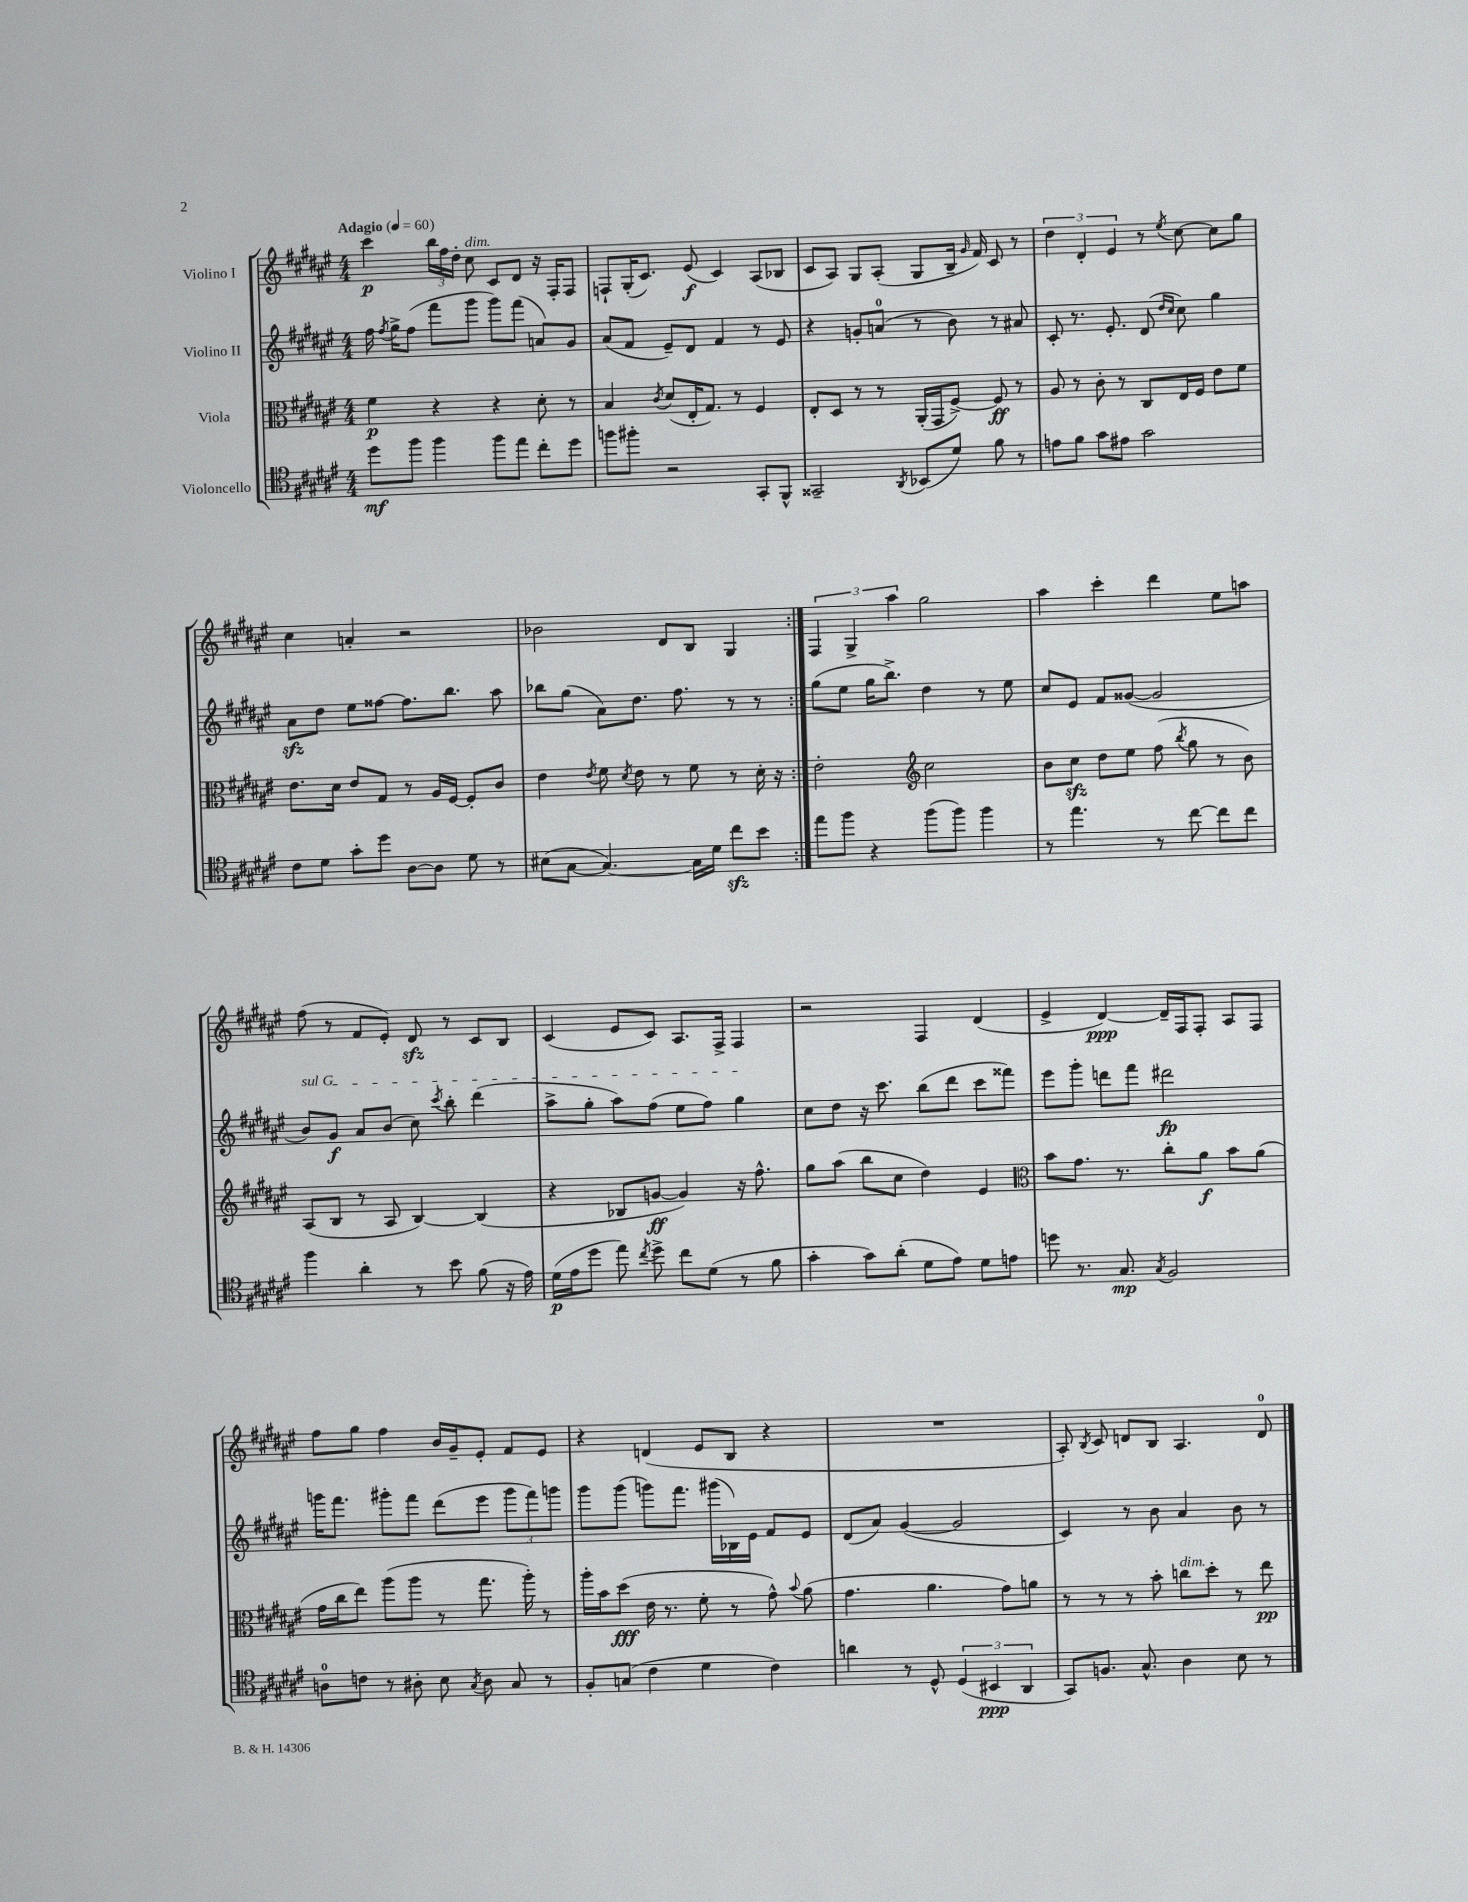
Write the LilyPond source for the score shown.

<<
\new StaffGroup <<
\new Staff = "s0" \with { instrumentName = "Violino I" } {
    \clef treble \key fis \major \numericTimeSignature \time 4/4 \tempo "Adagio" 4 = 60
    \autoBeamOff \repeat volta 2 { cis'''4\p \tuplet 3/2 { b''16[ fis''16 dis''16]-. } cis''8^\markup { \italic "dim." } cis'8[ dis'8] r16 fis16[-. fis8] |
    f8[-! gis16-.( cis'8.]) eis'8\f( cis'4) ais8[( bes8] |
    cis'8[ ais8]) gis8[ ais8]-.( gis8[ b16]-- \grace { gis'16 } fis'16) cis'8 r8 |
    \tuplet 3/2 { dis''4 dis'4-. eis'4 } r8 \acciaccatura { eis''8 } cis''8~ cis''8[ gis''8] |
    cis''4 a'4-. r2 |
    bes'2 dis'8[ b8] gis4 | }
    \tuplet 3/2 { fis4 gis4-> ais''4 } gis''2 |
    ais''4 cis'''4-. dis'''4 eis''8[ a''8] |
    fis''8( r8 fis'8[ eis'8]-.) dis'8\sfz r8 cis'8[ b8] |
    cis'4( eis'8[ cis'8]) ais8.[ fis16]-> fis4 |
    r2 fis4 dis'4( |
    eis'4-> dis'4~\ppp) dis'16[-- fis16 fis8]-. ais8[ fis8] |
    fis''8[ gis''8] fis''4 b'16[ gis'16-- eis'8]-. fis'8[ eis'8] |
    r4 d'4( eis'8[ b8] r4 |
    R1 |
    ais8-.) \acciaccatura { b8 } cis'8 d'8[ b8] ais4. d'8-0 \bar "|." |
}
\new Staff = "s1" \with { instrumentName = "Violino II" } {
    \clef treble \key fis \major \numericTimeSignature \time 4/4
    \autoBeamOff \repeat volta 2 { fis''16 \acciaccatura { fis''8 } gis''16[-> fis''8]( fis'''8[ gis'''8] gis'''8[) fis'''8]( a'8[) gis'8] |
    ais'8[( fis'8] eis'8[--) dis'8] fis'4 r8 eis'8 |
    r4 g'8[-. a'8]-0( r8 b'8) r8 ais'8 |
    cis'8-. r8. eis'8.-. dis'8( \grace { dis''16[ cis''16] } cis''8) gis''4 |
    ais'8[\sfz dis''8] eis''8[ fisis''8]~ fisis''8.[ b''8.] ais''8 |
    bes''8[ gis''8]( ais'8[) dis''8.] fis''8. r8 r8 | }
    gis''8[( eis''8] gis''16[ b''8.]->) dis''4 r8 eis''8 |
    cis''8[ eis'8] fis'8[ gisis'8]~( gisis'2 |
    \once \override TextSpanner.bound-details.left.text = \markup { \italic "sul G" } b'8[\startTextSpan) gis'8]\f ais'8[ b'8]( cis''8) \acciaccatura { cis'''8 } b''8-. dis'''4( |
    ais''8[-> gis''8]-. ais''8[) fis''8]( eis''8[ fis''8]) gis''4\stopTextSpan |
    cis''8[ dis''8] r16 cis'''8. b''8[( dis'''8] cis'''8[ fisis'''8]) |
    eis'''8[ gis'''8]-. d'''8[ fis'''8] dis'''2\fp |
    g'''16[ fis'''8.] gis'''8[-. fis'''8] dis'''8[( eis'''8] \tuplet 3/2 { gis'''8[ fis'''8) g'''8] } |
    gis'''8[ gis'''8]( g'''8[) fis'''8.] gis'''16[( bes16) eis'16] fis'8[ eis'8] |
    dis'8[( ais'8]) gis'4~( gis'2 |
    cis'4) r8 b'8 ais'4 b'8 r8 \bar "|." |
}
\new Staff = "s2" \with { instrumentName = "Viola" } {
    \clef alto \key fis \major \numericTimeSignature \time 4/4
    \autoBeamOff \repeat volta 2 { fis'4\p r4 r4 dis'8-. r8 |
    b4 \acciaccatura { cis'8 } dis'8[( eis16-. gis8.]) r8 fis4 |
    eis8[-. dis8] r8 r8 ais,16[-.( gis,16 fis8]~->) fis8\ff r8 |
    ais8 r8 cis'8-. r8 cis8[ eis16 fis16] eis'8[ fis'8] |
    eis'8.[ dis'16] eis'8[ gis8] r8 ais16[ fis16]~ fis8[-. cis'8] |
    eis'4 \acciaccatura { eis'8 } fis'8 \acciaccatura { dis'8 } eis'8 r8 fis'8 r8 dis'16-. r16 | }
    eis'2-. \clef treble cis''2 |
    b'8[ cis''8]\sfz dis''8[ eis''8] fis''8( \acciaccatura { b''8 } gis''8 r8 b'8) |
    ais8[( b8] r8 ais8 b4~) b4( |
    r4 bes8[ g'8]~\ff g'4) r16 fis''8.-^ |
    gis''8[ ais''8]( b''8[ cis''8] dis''4) eis'4 |
    \clef alto b'8[ gis'8.] r8. cis''8[-. ais'8]\f b'8[ ais'8]( |
    gis'16[ cis''16 eis''8]) ais''8[( ais''8] r8 gis''8. ais''16-.) r8 |
    ais''16[-. b'16 dis''8]\fff( eis'16 r8. fis'8-. r8 gis'8-^) \appoggiatura { b'8 } ais'8( |
    gis'4. ais'4. gis'8[) a'8] |
    r8 r8 r8 b'8-. c''8[^\markup { \italic "dim." } dis''8]-. r8 eis''8\pp \bar "|." |
}
\new Staff = "s3" \with { instrumentName = "Violoncello" } {
    \clef tenor \key fis \major \numericTimeSignature \time 4/4
    \autoBeamOff \repeat volta 2 { dis''8[\mf fis''8] fis''4 fis''8[ eis''8] cis''8[-. dis''8] |
    f''8[ fis''8]-. r2 gis,8[-. fis,8]-^ |
    gisis,2-- \acciaccatura { ais,8 } bes,8[( dis'8]) fis'8 r8 |
    e'8[ fis'8] gis'8[ eis'8] gis'2 |
    cis'8[ dis'8] gis'8[-. dis''8] ais8[~ ais8] dis'8 r8 |
    bis8[( gis8]~ gis4.~) gis16[ dis'16] cis''8[\sfz b'8] | }
    eis''8[ fis''8] r4 fis''8[( fis''8]) fis''4 |
    r8 eis''4. r8 cis''8~ cis''8[ cis''8] |
    fis''4 ais'4-. r8 b'8 fis'8( r16 eis'16) |
    dis'16[\p( eis'16 dis''8] eis''8) \acciaccatura { cis''8 } dis''8-> cis''8[ dis'8]( r8 fis'8 |
    gis'4-. gis'8[) ais'8]-.( dis'8[ eis'8]) dis'8[ e'8] |
    d''8 r8. gis8.\mp \acciaccatura { gis8 } fis2 |
    a8[-0 c'8] r8 ais8-. b8 \acciaccatura { gis8 } ais8 gis8 r8 |
    fis8[-. g8]( cis'4 dis'4 cis'4) |
    a'4 r8 dis8-^ \tuplet 3/2 { dis4( bis,4\ppp ais,4 } |
    gis,8[) f8.] gis8.-^ ais4 b8 r8 \bar "|." |
}
>>
>>
\layout { \context { \Score \remove "Bar_number_engraver" } }
